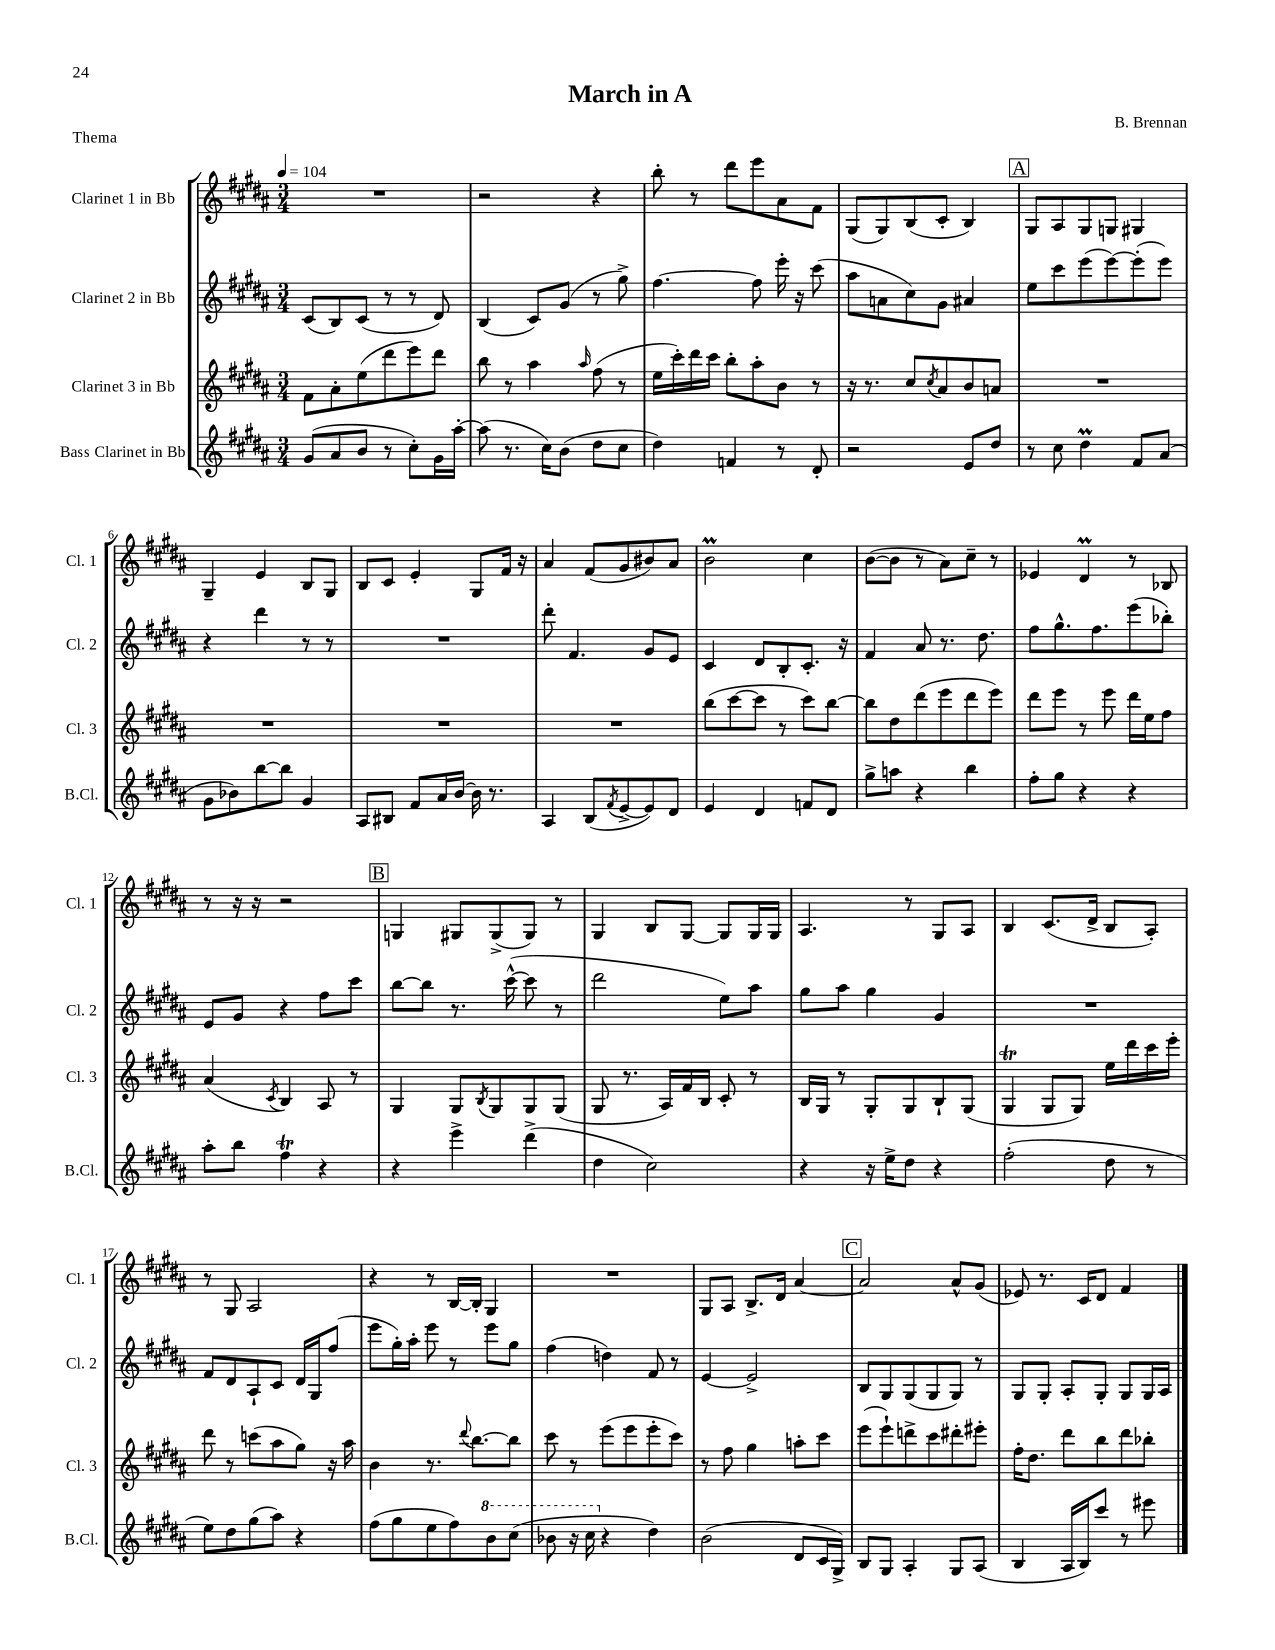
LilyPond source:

\header { title = "March in A" composer = "B. Brennan" piece = "Thema" }
<<
\new StaffGroup <<
\new Staff = "s0" \with { instrumentName = "Clarinet 1 in Bb" shortInstrumentName = "Cl. 1" } {
    \clef treble \key b \major \numericTimeSignature \time 3/4 \tempo 4 = 104
    R2. |
    r2 r4 |
    b''8-. r8 dis'''8 e'''8 ais'8 fis'8 |
    gis8( gis8) b8( cis'8-. b4) |
    \mark \markup { \box "A" } gis8 ais8 gis8 g8 gis4 |
    gis4-- e'4 b8 gis8 |
    b8 cis'8 e'4-. gis8 fis'16 r16 |
    ais'4 fis'8( gis'8 bis'8) ais'8 |
    b'2\prall cis''4 |
    b'8~( b'8 r8 ais'8) cis''8-- r8 |
    ees'4 dis'4\prall r8 bes8 |
    r8 r16 r16 r2 |
    \mark \markup { \box "B" } g4 gis8 gis8->( gis8) r8 |
    gis4 b8 gis8~ gis8 gis16 gis16 |
    ais4. r8 gis8 ais8 |
    b4 cis'8.( dis'16-> b8 ais8-.) |
    r8 gis8 ais2 |
    r4 r8 b16~ b16-. gis4 |
    R2. |
    gis8 ais8 b8.-> dis'16 ais'4~ |
    \mark \markup { \box "C" } ais'2 ais'8-^ gis'8( |
    ees'8) r8. cis'16 dis'8 fis'4 \bar "|." |
}
\new Staff = "s1" \with { instrumentName = "Clarinet 2 in Bb" shortInstrumentName = "Cl. 2" } {
    \clef treble \key b \major \numericTimeSignature \time 3/4
    cis'8( b8) cis'8( r8 r8 dis'8) |
    b4( cis'8) gis'8( r8 gis''8->) |
    fis''4.~ fis''8 e'''16-. r16 cis'''8( |
    ais''8 a'8 cis''8) gis'8 ais'4 |
    \mark \markup { \box "A" } e''8 cis'''8 e'''8( e'''8~) e'''8-.( e'''8) |
    r4 dis'''4 r8 r8 |
    R2. |
    dis'''8-. fis'4. gis'8 e'8 |
    cis'4 dis'8 b8-. cis'8.-. r16 |
    fis'4 ais'8 r8. dis''8. |
    fis''8 gis''8.-^ fis''8. e'''8( bes''8-.) |
    e'8 gis'8 r4 fis''8 cis'''8 |
    \mark \markup { \box "B" } b''8~ b''8 r8. cis'''16~-^( cis'''8 r8 |
    dis'''2 e''8) ais''8 |
    gis''8 ais''8 gis''4 gis'4 |
    R2. |
    fis'8 dis'8 ais8-! cis'8 dis'16 gis16 fis''8( |
    e'''8 gis''16-.) ais''16-. e'''8 r8 e'''8 gis''8 |
    fis''4( d''4) fis'8 r8 |
    e'4~ e'2-> |
    \mark \markup { \box "C" } b8 gis8 gis8( gis8 gis8) r8 |
    gis8 gis8-. ais8-. gis8-. gis8 gis16 ais16 \bar "|." |
}
\new Staff = "s2" \with { instrumentName = "Clarinet 3 in Bb" shortInstrumentName = "Cl. 3" } {
    \clef treble \key b \major \numericTimeSignature \time 3/4
    fis'8 ais'8-. e''8( dis'''8 e'''8) dis'''8 |
    b''8 r8 ais''4 \grace { ais''16 } fis''8( r8 |
    e''16 cis'''16-.) dis'''16 cis'''16 b''8-. ais''8-. b'8 r8 |
    r16 r8. cis''8 \acciaccatura { cis''8 } ais'8 b'8 a'8 |
    \mark \markup { \box "A" } R2. |
    R2. |
    R2. |
    R2. |
    b''8( cis'''8~ cis'''8 r8 cis'''8) b''8~ |
    b''8 dis''8 dis'''8( e'''8 dis'''8 e'''8) |
    dis'''8 e'''8 r8 e'''8 dis'''16 e''16 fis''8 |
    ais'4( \acciaccatura { cis'8 } b4) ais8 r8 |
    \mark \markup { \box "B" } gis4 gis8 \acciaccatura { b8 } gis8 gis8 gis8( |
    gis8 r8. ais16) fis'16 b16 cis'8-. r8 |
    b16 gis16 r8 gis8-. gis8 b8-! gis8( |
    gis4\trill gis8 gis8) e''16 dis'''16 cis'''16 e'''16-. |
    dis'''8 r8 c'''8( ais''8 gis''8) r16 ais''16 |
    b'4 r8. \appoggiatura { dis'''8 } b''8.~ b''8 |
    cis'''8 r8 e'''8( e'''8 e'''8-. cis'''8) |
    r8 fis''8 gis''4 a''8-. cis'''8 |
    \mark \markup { \box "C" } e'''8( e'''8-!) d'''8-> cis'''8 dis'''8-. eis'''8-. |
    fis''16-. dis''8. dis'''8 b''8 dis'''8 bes''8-. \bar "|." |
}
\new Staff = "s3" \with { instrumentName = "Bass Clarinet in Bb" shortInstrumentName = "B.Cl." } {
    \clef treble \key b \major \numericTimeSignature \time 3/4
    gis'8( ais'8 b'8 r8 cis''8-.) gis'16 ais''16~-. |
    ais''8( r8. cis''16) b'8( dis''8 cis''8 |
    dis''4) f'4 r8 dis'8-. |
    r2 e'8 dis''8 |
    \mark \markup { \box "A" } r8 cis''8 dis''4\prall fis'8 ais'8( |
    gis'8 bes'8) b''8~ b''8 gis'4 |
    ais8 bis8 fis'8 ais'16 b'16~ b'16 r8. |
    ais4 b8( \acciaccatura { fis'8 } e'8~-> e'8) dis'8 |
    e'4 dis'4 f'8 dis'8 |
    gis''8-> a''8 r4 b''4 |
    fis''8-. gis''8 r4 r4 |
    ais''8-. b''8 fis''4\trill r4 |
    \mark \markup { \box "B" } r4 e'''4-> dis'''4->( |
    dis''4 cis''2) |
    r4 r16 e''16-> dis''8 r4 |
    fis''2-.( dis''8 r8 |
    e''8) dis''8 gis''8( ais''8) r4 |
    fis''8( gis''8 e''8 fis''8) \ottava #1 b''8 cis'''8( |
    bes''8 r16 cis'''16 \ottava #0 r4 dis''4) |
    b'2( dis'8 cis'16 gis16->) |
    \mark \markup { \box "C" } b8 gis8 ais4-. gis8 ais8( |
    b4 ais16 b16) cis'''8 r8 eis'''8 \bar "|." |
}
>>
>>
